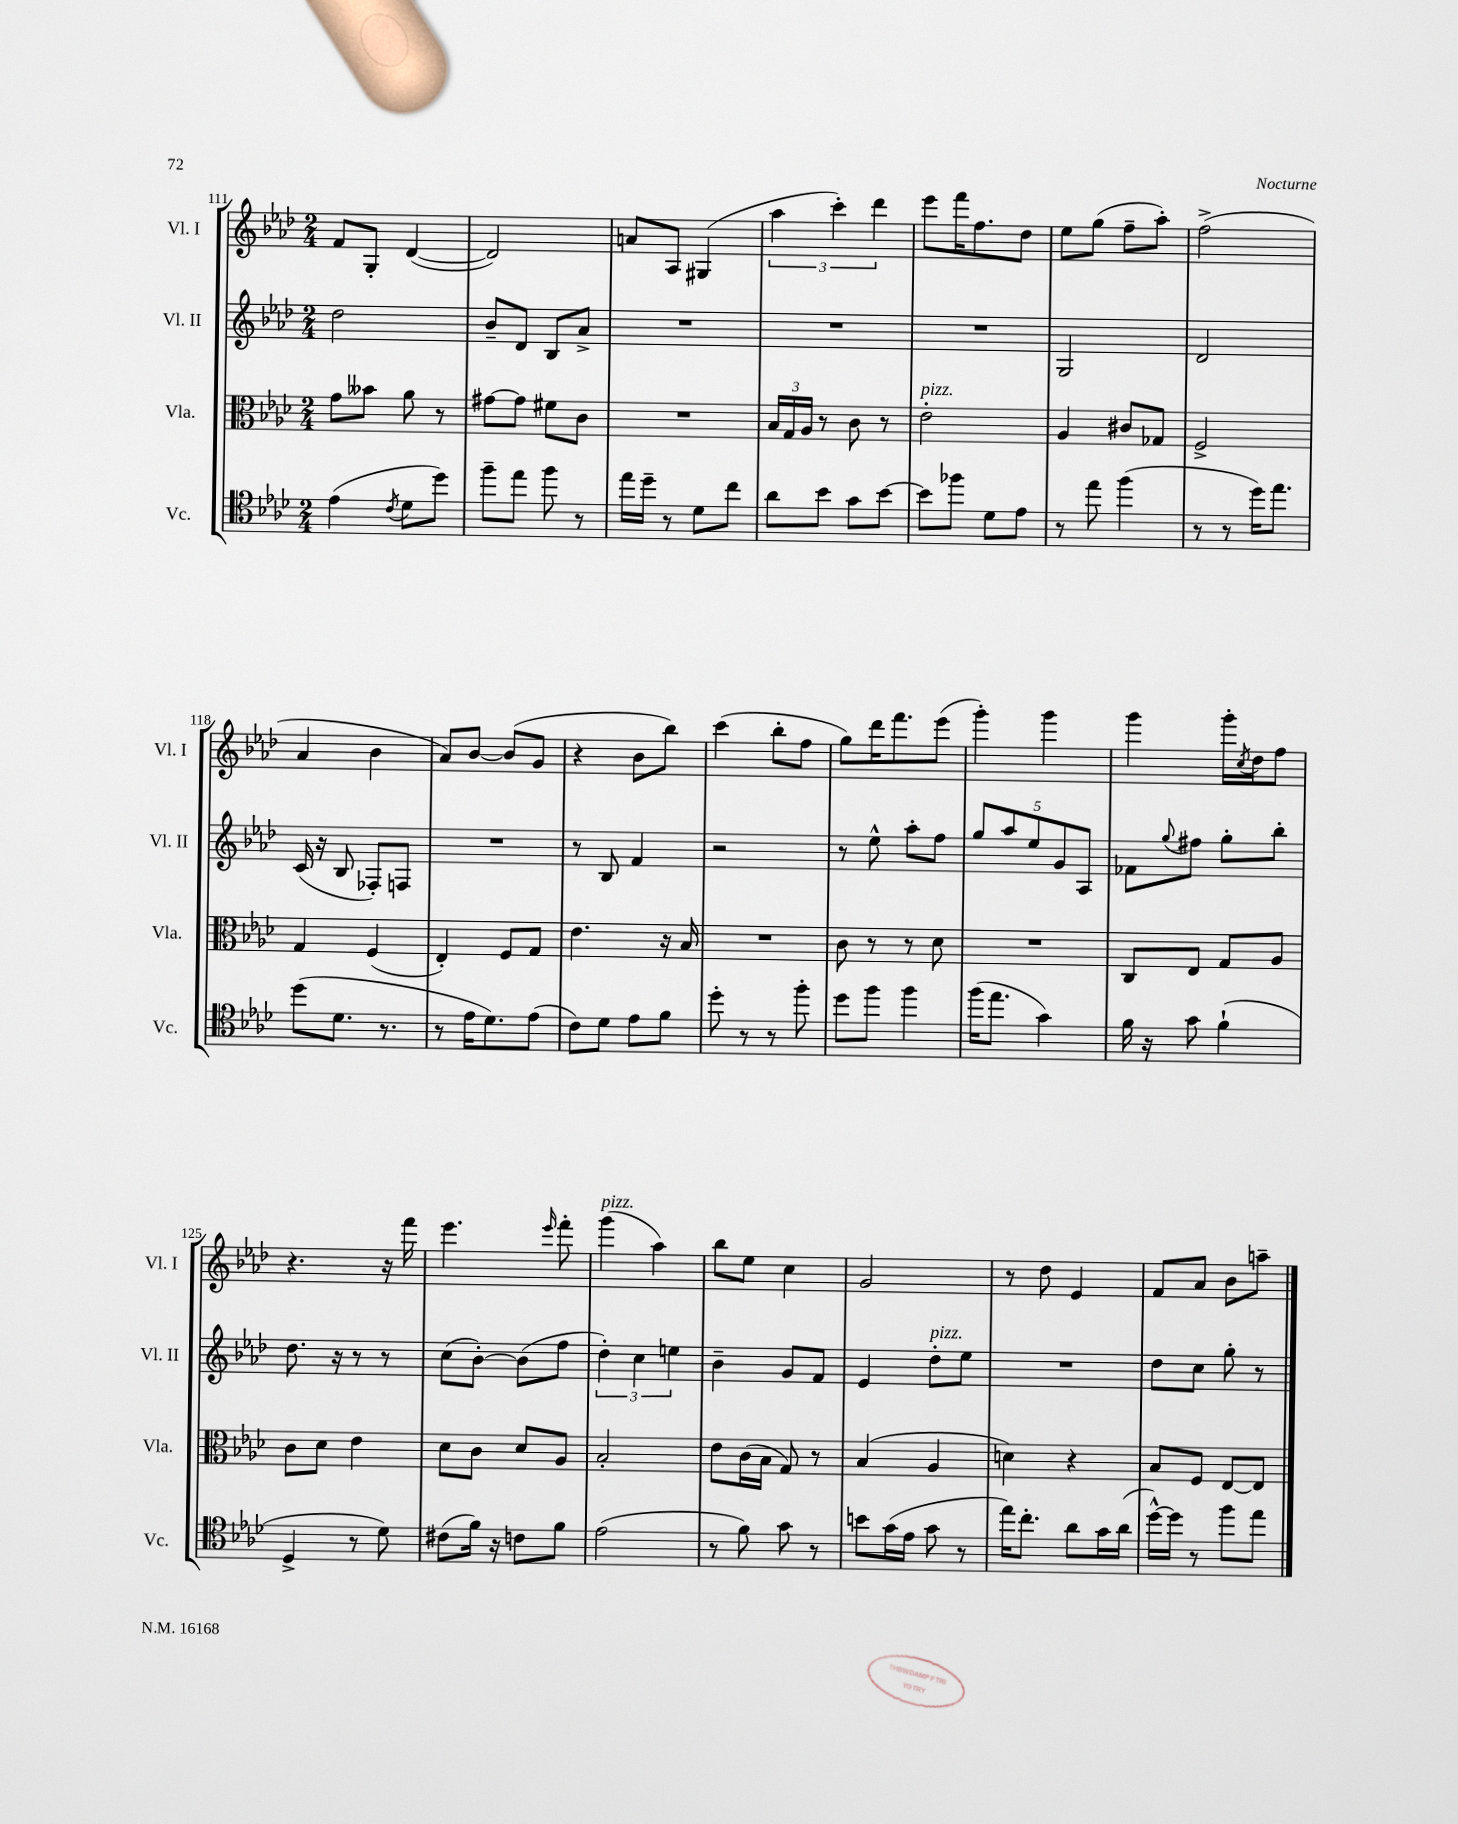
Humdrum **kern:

**kern	**kern	**kern	**kern
*staff4	*staff3	*staff2	*staff1
*clefC4	*clefC3	*clefG2	*clefG2
*k[b-e-a-d-]	*k[b-e-a-d-]	*k[b-e-a-d-]	*k[b-e-a-d-]
*M2/4	*M2/4	*M2/4	*M2/4
(4e-\	8g\L	2dd-\	8f/L
.	8b--\J	.	8G'/J
8qc/	.	.	.
8d-\L	8a-\	.	([4d-/
8dd-\J)	8r	.	.
=	=	=	=
8ff~\L	[8g#\L	8b-~/L	2d-/])
8ee-\J	8g#\]J	8d-/J	.
8ff\	8f#\L	8B-/L	.
8r	8c\J	8a-^/J	.
=	=	=	=
16ee-\LL	2r	2r	8a/L
16dd-~\JJ	.	.	.
8r	.	.	8A-/J
8d-\L	.	.	(4G#/
8cc\J	.	.	.
=	=	=	=
8a-\L	24B-/LL	2r	6aa-\
.	24G/	.	.
.	24A-/JJ	.	.
8b-\J	8r	.	.
.	.	.	6ccc'\)
8g\L	8c\	.	.
.	.	.	6ddd-\
[8b-\J	8r	.	.
=	=	=	=
8b-\]L	2e-'\	2r	8eee-\L
8ff-\J	.	.	16fff\K
.	.	.	8.ff\
8d-\L	.	.	.
8e-\J	.	.	8dd-\J
=	=	=	=
8r	4A-/	2G/	8ee-\L
8ee-\	.	.	(8gg\J
(4ff\	8c#/L	.	8ff~\L
.	8G-/J	.	8aa-'\J)
=	=	=	=
8r	2F^/	2d-/	(2ff^\
8r	.	.	.
16dd-\LK)	.	.	.
8.ee-\J	.	.	.
=	=	=	=
(8dd-\L	4G/	(16c/	4a-/
.	.	16r	.
8.d-\J	.	8B-/	.
.	(4F/	8F-'/L)	4b-\
8.r	.	.	.
.	.	8F/J	.
=	=	=	=
8r	4E-'/)	2r	8a-/L)
16e-\LK	.	.	[8b-/J
8.d-\)	.	.	.
.	8F/L	.	(8b-/]L
(8e-\J	8G/J	.	8g/J
=	=	=	=
8c\L)	4.e-\	8r	4r
8d-\J	.	8B-/	.
8e-\L	.	4f/	8b-\L
8f\J	16r	.	8bb-\J)
.	16B-/	.	.
=	=	=	=
8dd-'\	2r	2r	(4ccc\
8r	.	.	.
8r	.	.	8bb-'\L
8ff'\	.	.	8ff\J
=	=	=	=
8dd-\L	8c\	8r	8gg\L)
8ff\J	8r	8ee-^^\	16ddd-\K
.	.	.	8.fff\
4ff\	8r	8aa-'\L	.
.	8d-\	8ff\J	(8eee-\J
=	=	=	=
(16ff\LK	2r	10gg/L	4ggg'\)
8.ee-\J	.	.	.
.	.	10aa-/	.
.	.	10ee-/	.
4g\)	.	.	4ggg\
.	.	10g/	.
.	.	10A-/J	.
=	=	=	=
16f\	8C/L	8f-\L	4ggg\
16r	.	.	.
.	.	8qqgg/	.
8g\	8E-/J	8ff#\J	.
(4f`\	8G/L	8gg'\L	16ggg'\LL
.	.	.	8qcc/
.	.	.	16dd-\J
.	8A-/J	8bb-'\J	8ff\J
=	=	=	=
4D-^/	8c\L	8.dd-\	4.r
.	8d-\J	.	.
.	.	16r	.
8r	4e-\	8r	.
8d-\)	.	8r	16r
.	.	.	16fff\
=	=	=	=
(8c#\L	8d-\L	(8cc\L	4.eee-\
16f\Jk)	8c\J	[8b-'\J)	.
16r	.	.	.
8c\L	8d-/L	(8b-\]L	.
.	.	.	16qqeee-/
8f\J	8A-/J	8ff\J	8fff'\
=	=	=	=
(2e-\	2B-'/	6dd-'\)	(4ggg\
.	.	6cc\	.
.	.	.	4aa-\)
.	.	6ee\	.
=	=	=	=
8r	8e-\L	4b-~\	8bb-\L
8f\)	(16c\L	.	8ee-\J
.	16B-\JJ	.	.
8g\	8G/)	8g/L	4cc\
8r	8r	8f/J	.
=	=	=	=
8b\L	(4B-/	4e-/	2g/
(16g\L	.	.	.
16e-\JJ	.	.	.
8g\	4A-/	8dd-'\L	.
8r	.	8ee-\J	.
=	=	=	=
16ee-\LK)	4d\)	2r	8r
8.cc'\J	.	.	.
.	.	.	8dd-\
8a-\L	4r	.	4e-/
16g\L	.	.	.
(16a-\JJ	.	.	.
=	=	=	=
[16dd-^^\LL)	8B-/L	8dd-\L	8f/L
16dd-\]JJ	.	.	.
8r	8F/J	8cc\J	8a-/J
8ff\L	[8E-/L	8gg'\	8b-\L
8ee-\J	8E-/]J	8r	8aa~\J
==	==	==	==
*-	*-	*-	*-
